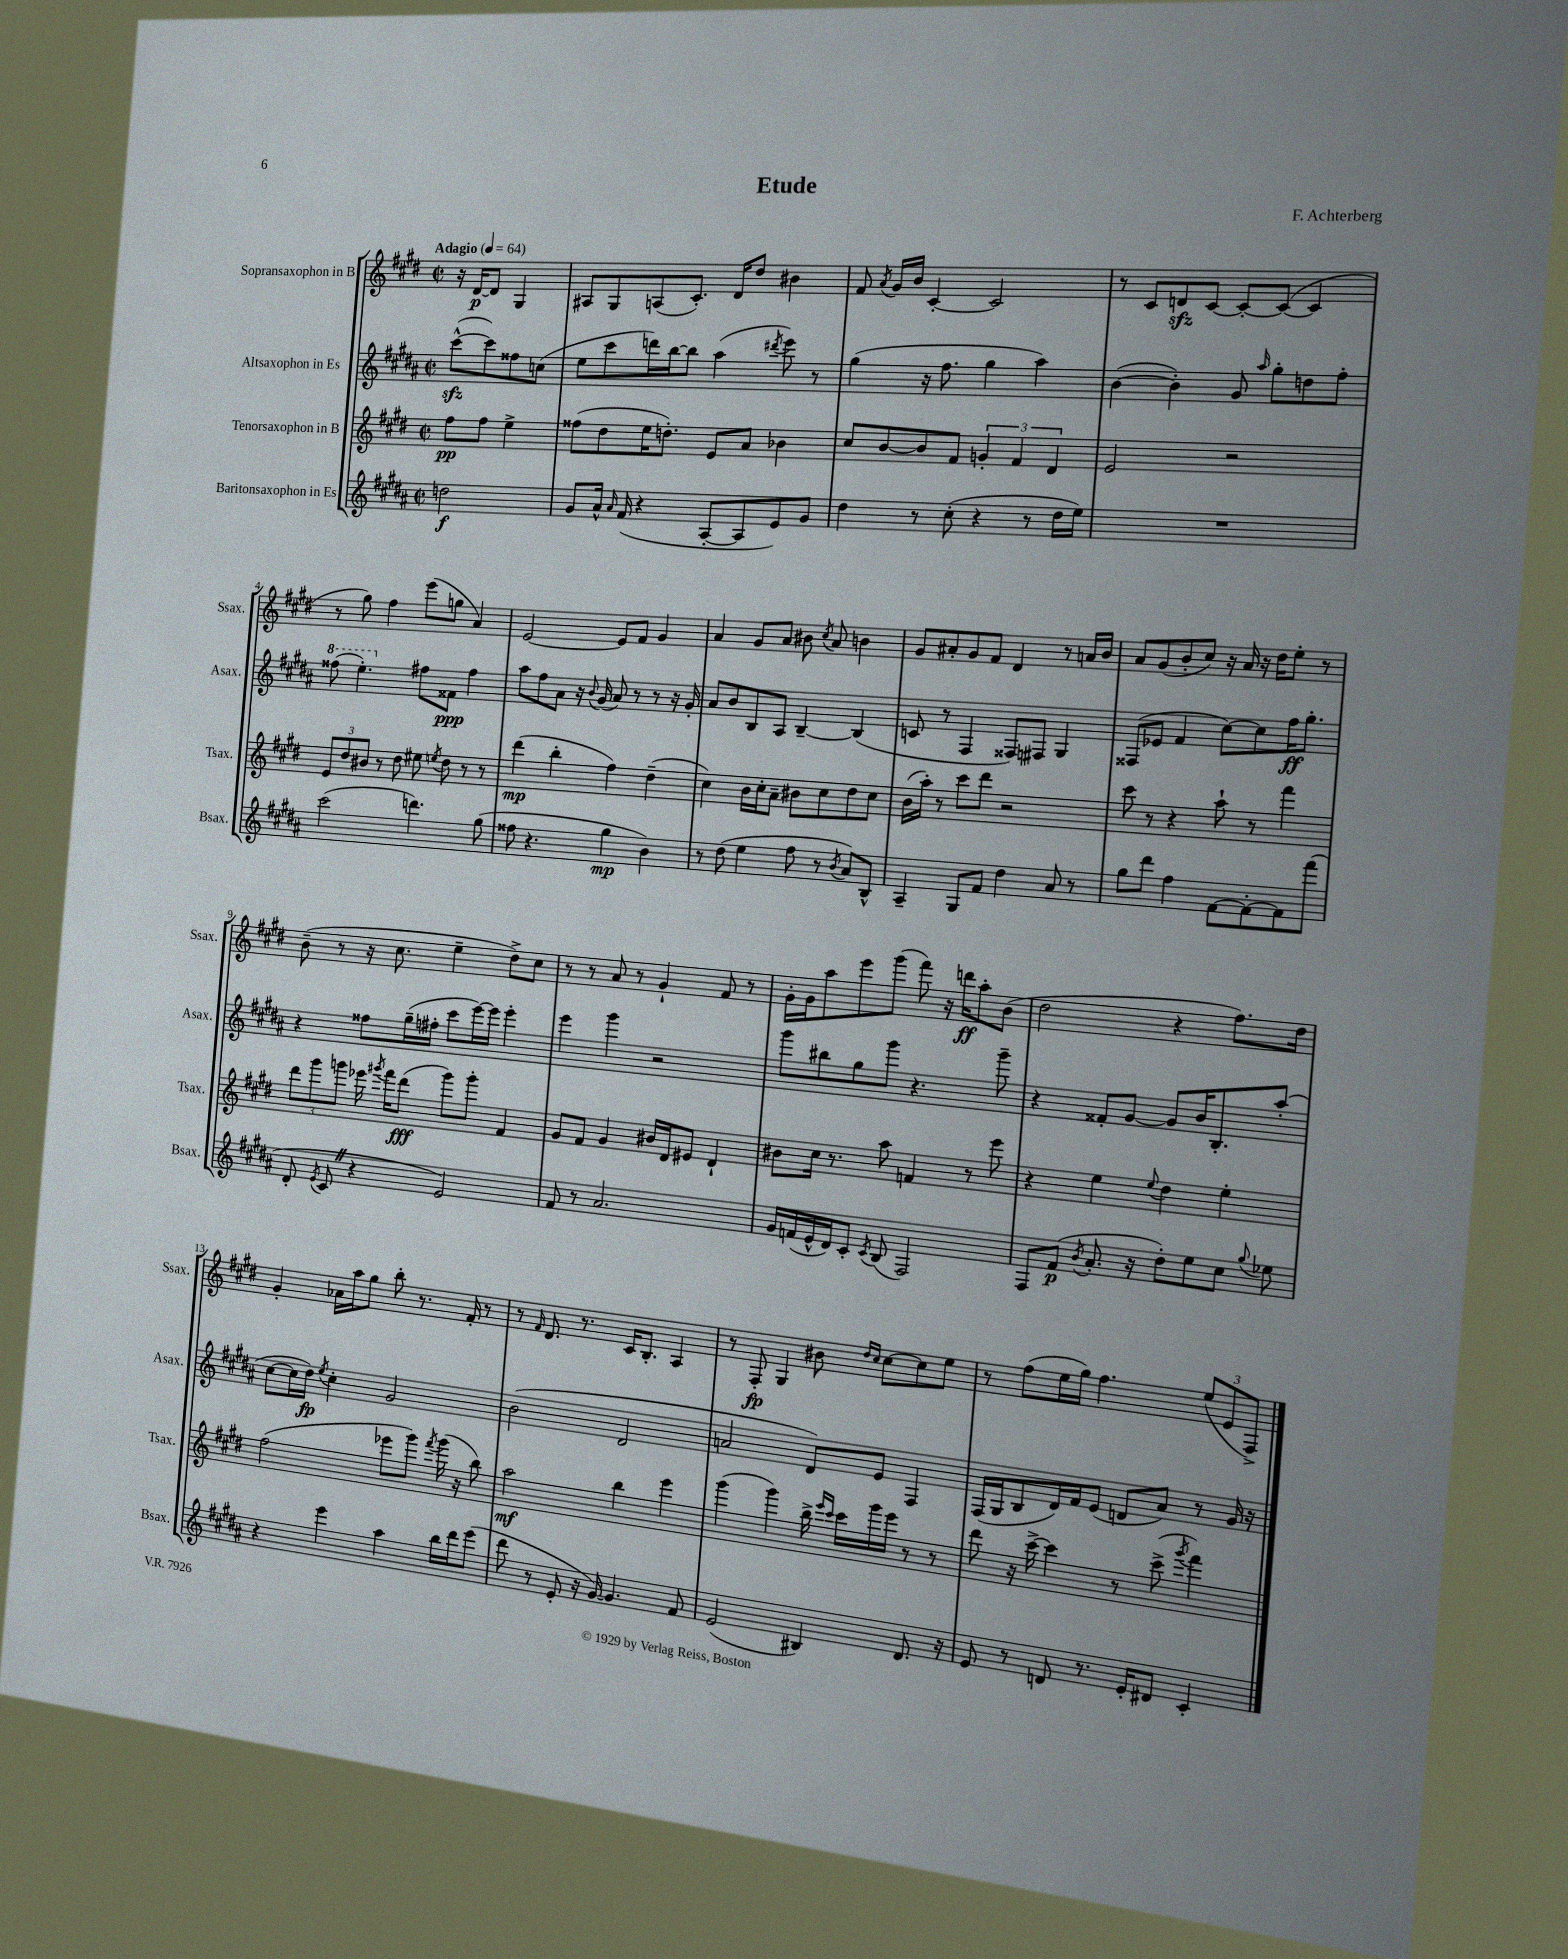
\header { title = "Etude" composer = "F. Achterberg" }
<<
\new StaffGroup <<
\new Staff = "s0" \with { instrumentName = "Sopransaxophon in B" shortInstrumentName = "Ssax." } {
    \clef treble \key e \major \defaultTimeSignature \time 2/2 \partial 2 \tempo "Adagio" 4 = 64
    \autoBeamOff r16 dis'16[~\p dis'8] gis4 |
    ais8[ gis8 a8( cis'8.]-.) dis'16[ dis''8] bis'4 |
    fis'8 \acciaccatura { a'8 } gis'16[ b'16] cis'4~-. cis'2 |
    r8 cis'8[ d'8\sfz cis'8]~ cis'8[~-. cis'8]~( cis'4 |
    r8 gis''8) fis''4 e'''8[( g''8] a'4) |
    e'2~ e'8[ fis'8] gis'4 |
    a'4 gis'8[ a'8] bis'8 \acciaccatura { cis''8 } a'8 b'4 |
    gis'8[ ais'8-. gis'8 fis'8] dis'4 r8 a'16[ b'16] |
    a'8[ gis'8( b'8-. cis''8]) r16 a'16 r16 dis''16[ e''8]-. r8 |
    b'8--( r8 r16 cis''8. e''4-- dis''8[->) cis''8] |
    r8 r8 a'8 r8 gis'4-! fis'8 r8 |
    gis'16[-. gis'16 a''8 e'''8 gis'''8]( fis'''8) r16 d'''16[\ff a''8-. b'8]( |
    dis''2 r4 fis''8.[) dis''16] |
    gis'4-. aes'16[ a''16 gis''8] b''8-. r8. fis'16-. r8 |
    r8 \grace { fis'16 } dis'8. r8. cis'16[ b8.]-. a4 |
    r8 fis8-.\fp gis4 bis'8 \grace { dis''16[ cis''16] } cis''8[~ cis''8 e''8] |
    r8 fis''8[( e''16 gis''16]) fis''4. \tuplet 3/2 { e''8[( e'8 fis8]->) } \bar "|." |
}
\new Staff = "s1" \with { instrumentName = "Altsaxophon in Es" shortInstrumentName = "Asax." } {
    \clef treble \key b \major \defaultTimeSignature \time 2/2 \partial 2
    \autoBeamOff cis'''8[~-^\sfz( cis'''8) fisis''8 c''8]( |
    e''8[ cis'''8 d'''16) b''16~ b''8] ais''4( \acciaccatura { dis'''8 } e'''8) r8 |
    gis''4( r16 fis''8. gis''4 ais''4) |
    b'4~( b'4-.) gis'8 \grace { ais''16 } gis''8[-. d''8 fis''8]-. |
    \ottava #1 fisis'''8( e'''4.-.) \ottava #0 fis''!8[ fisis'8]\ppp fis''4 |
    ais''8[ fis''8 ais'8] r16 \appoggiatura { b'8 } gis'16( ais'8) r8 r8 r16 gis'16-. |
    ais'8[ b'8 b8 ais8] b4~-- b4( |
    c'8 r8 fis4 fisis8[) fis8] gis4 |
    fisis8[( ees'8] fis'4 cis''8[~) cis''8 fis''16\ff gis''8.]-. |
    r4 fisis''8[ gis''16--( fis''16]-. cis'''8[ e'''16~) e'''16] e'''4-. |
    e'''4 gis'''4 r2 |
    gis'''8[ bis''8 gis''8 gis'''8] r4. gis'''8-- |
    r4 fisis'8[-. gis'8]~ gis'8[ b'16 b8.-. ais''8]-.( |
    cis''8[~ cis''16 dis''16]\fp) \acciaccatura { e''8 } cis''4-. gis'2 |
    b'2( dis'2 |
    a'2 dis'8[) e'8] fis4 |
    fis16[( gis16 b8 dis'16) fis'16 e'8]( d'8[ ais'8]) r8 gis'16 r16 \bar "|." |
}
\new Staff = "s2" \with { instrumentName = "Tenorsaxophon in B" shortInstrumentName = "Tsax." } {
    \clef treble \key e \major \defaultTimeSignature \time 2/2 \partial 2
    \autoBeamOff fis''8[\pp fis''8] e''4-> |
    fisis''8[( dis''8 e''16 d''8.]-.) e'8[ a'8] bes'4 |
    cis''8[ b'8~ b'8 fis'8] \tuplet 3/2 { g'4-. fis'4 dis'4 } |
    e'2 r2 |
    \tuplet 3/2 { e'8[ dis''8 bis'8] } r8 dis''8 eis''8 \acciaccatura { e''8 } dis''8 r8 r8 |
    dis'''4\mp( b''4-. fis''4) dis''4--( |
    cis''4) b'16[ cis''16-. a'8]-- bis'8[ cis''8 dis''8 cis''8] |
    b'16[( a''16]-.) r8 cis'''8[ dis'''8] r2 |
    cis'''8 r8 r4 a''8-! r8 fis'''4 |
    \tuplet 3/2 { dis'''8[ gis'''8 g'''8] } ees'''16 \acciaccatura { gis'''8 } fis'''16[ dis'''8]\fff( gis'''8[) gis'''8]-. fis'4 |
    gis'8[ fis'8] gis'4 bis'16[ dis'16 eis'8] dis'4-! |
    bis'8[ cis''16] r8. a''8 f'4 r8 e'''8 |
    r4 e''4 \appoggiatura { e''8 } dis''4 e''4-. |
    fis''2( ees'''8[ gis'''8]) \acciaccatura { fis'''8 } gis'''16( r16 b''8) |
    a''2\mf b''4 e'''4 |
    gis'''4( gis'''4) b''16-> \grace { e'''16[ cis'''16] } cis'''16[ gis'''16 e'''16] r8 r8 |
    dis'''8 r16 cis'''16~-> cis'''4 r8 cis'''8->( \acciaccatura { gis'''8 } fis'''4) \bar "|." |
}
\new Staff = "s3" \with { instrumentName = "Baritonsaxophon in Es" shortInstrumentName = "Bsax." } {
    \clef treble \key b \major \defaultTimeSignature \time 2/2 \partial 2
    \autoBeamOff d''2\f |
    gis'8[ ais'16]-^ \grace { ais'16 } fis'16( r4 ais8[~-. ais8 e'8) gis'8] |
    dis''4 r8 cis''8-.( r4 r8 dis''16[ e''16]) |
    R1 |
    cis'''2( d'''4.) gis''8( |
    fisis''8 r4. gis''4\mp b'4) |
    r8 dis''8( e''4 fis''8 r8 \acciaccatura { b'8 } ais'8[) b8]-^ |
    ais4-- gis8[ fis'8] dis''4 ais'8 r8 |
    gis''8[ dis'''8] fis''4 fis'8[~ fis'8~-. fis'8 fis'''8]( |
    dis'8-. \acciaccatura { e'8 } cis'8 \once \override BreathingSign.text = \markup { \musicglyph "scripts.caesura.straight" } \breathe r4 e'2) |
    fis'8 r8 ais'2. |
    gis'16[ f'16( e'16-^ dis'16) cis'8]-. \acciaccatura { cis'8 } b8( fis2) |
    fis8[ fis'8]\p( \acciaccatura { b'8 } ais'8.-. r16 dis''8[-.) e''8 cis''8] \appoggiatura { gis''8 } ees''8 |
    r4 e'''4 ais''4 b''16[ dis'''16 e'''8]( |
    dis'''8 r8 e'8-. r16 gis'16~) gis'4. fis'8 |
    e'2( bis4) dis'8. r16 |
    e'8 r8 d'8 r8. e'16[-. dis'8] cis'4-. \bar "|." |
}
>>
>>
